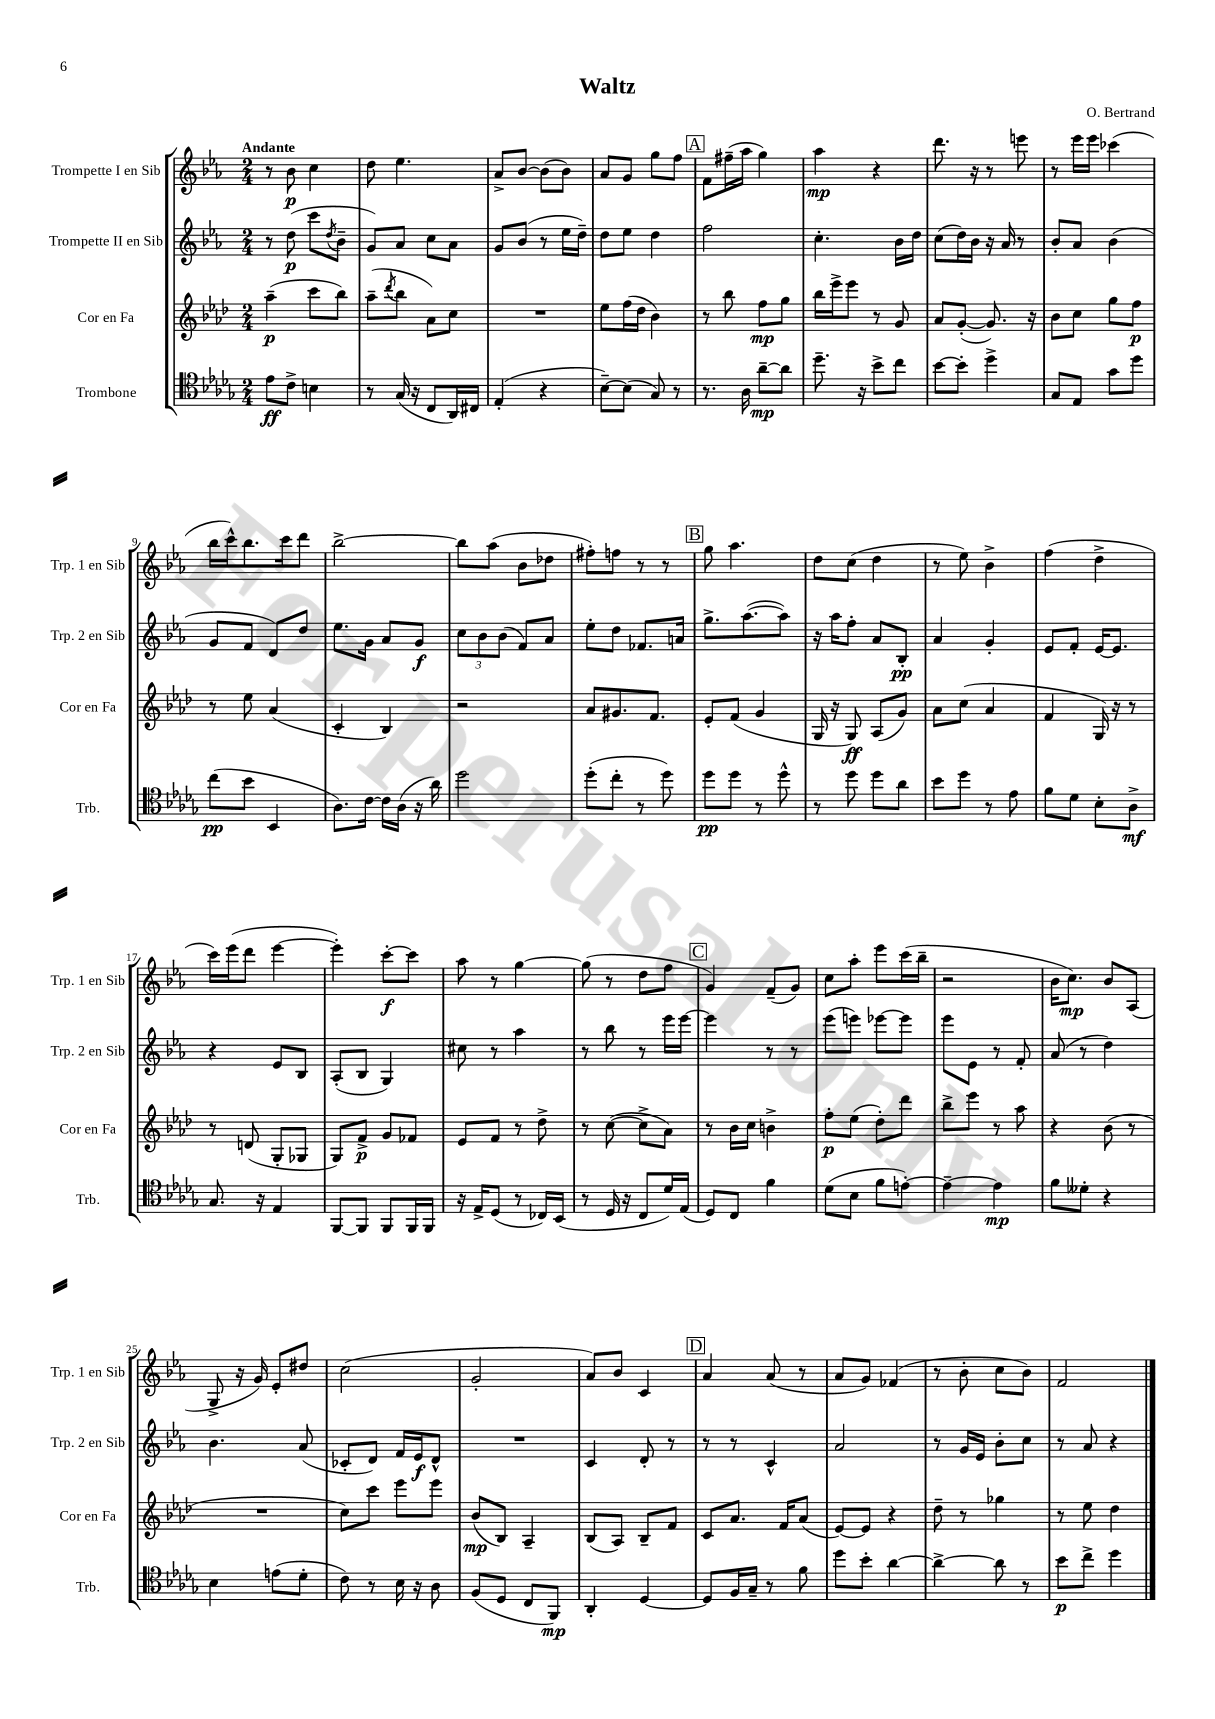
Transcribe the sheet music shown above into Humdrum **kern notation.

**kern	**kern	**kern	**kern
*staff4	*staff3	*staff2	*staff1
*clefC4	*clefG2	*clefG2	*clefG2
*k[b-e-a-d-g-]	*k[b-e-a-d-]	*k[b-e-a-]	*k[b-e-a-]
*M2/4	*M2/4	*M2/4	*M2/4
8e-	(4aa-~	8r	8r
8c^	.	(8dd	8b-
4B	8ccc	8ccc	4cc
.	.	8qdd	.
.	8bb-)	8b-~	.
=	=	=	=
8r	(8aa-~	8g)	8dd
.	8qddd-	.	.
(16G-	8bb-	8a-	4.ee-
16r	.	.	.
8C	8a-)	8cc	.
16AA-)	8cc	8a-	.
16C#	.	.	.
=	=	=	=
(4E-'	2r	8g	8a-^
.	.	(8b-	[8b-
4r	.	8r	(8b-]
.	.	16ee-	8b-)
.	.	16dd~)	.
=	=	=	=
[8B-~)	8ee-	8dd	8a-
(8B-]	(16ff	8ee-	8g
.	16dd-	.	.
8G-)	4b-)	4dd	8gg
8r	.	.	8ff
=	=	=	=
8.r	8r	2ff	8f
.	8bb-	.	(16ff#~
16A-	.	.	16aa-
[8a-~	8ff	.	4gg)
8a-]	8gg	.	.
=	=	=	=
8.dd-~	16bb-	4.cc'	4aa-
.	16eee-^	.	.
.	8eee-	.	.
16r	.	.	.
8b-^	8r	.	4r
8cc	8g	16b-	.
.	.	16dd	.
=	=	=	=
[8b-	8a-	(8cc	8.ddd
8b-']	([8g'	16dd)	.
.	.	16b-	16r
4dd-^	8.g])	16r	8r
.	.	16a-	.
.	.	8r	8eee
.	16r	.	.
=	=	=	=
8G-	8b-	8b-'	8r
8E-	8cc	8a-	16eee-
.	.	.	16eee-
8g-	8gg	(4b-	(4ccc-
8dd-	8ff	.	.
=	=	=	=
(8cc	8r	8g	16bb-
.	.	.	16ccc^^)
8b-	8ee-	8f	8.bb-
4BB-	(4a-	8d)	.
.	.	.	16ccc
.	.	8dd	8ddd
=	=	=	=
8.A-)	4c'	8.ee-	[2bb-^
[16c	.	16g	.
16c]	4B-)	8a-	.
(16A-	.	.	.
16r	.	8g	.
16a-)	.	.	.
=	=	=	=
2dd-	2r	12cc	8bb-]
.	.	12b-	.
.	.	.	(8aa-
.	.	(12b-	.
.	.	8f)	8b-
.	.	8a-	8dd-
=	=	=	=
(8dd-'	8a-	8ee-'	8ff#')
8cc'	8.g#	8dd	8ff
8r	.	8.f-	8r
.	8.f	.	.
8dd-)	.	.	8r
.	.	16a	.
=	=	=	=
8dd-	8e-'	8.gg^	8gg
8dd-	(8f	.	4.aa-
.	.	([8.aa-	.
8r	4g	.	.
8dd-^^	.	8aa-])	.
=	=	=	=
8r	16G	16r	8dd
.	16r	16aa-	.
8dd-	8G)	8ff'	(8cc
8dd-	(8A-	8a-	4dd
8a-	8g)	8B-'	.
=	=	=	=
8b-	8a-	4a-	8r
8dd-	(8cc	.	8ee-)
8r	4a-	4g'	4b-^
8e-	.	.	.
=	=	=	=
8f	4f	8e-	(4ff
8d-	.	8f'	.
8B-'	16G)	[16e-	4dd^
.	16r	8.e-]	.
8A-^	8r	.	.
=	=	=	=
8.G-	8r	4r	16ccc)
.	.	.	(16eee-
.	(8d	.	8ddd
16r	.	.	.
4E-	8G'	8e-	[4eee-
.	8G-	8B-	.
=	=	=	=
[8FF	8G)	(8A-'	4eee-'])
8FF]	8f^	8B-	.
8FF	8g	4G)	[8ccc'
16FF	8f-	.	8ccc]
16FF	.	.	.
=	=	=	=
16r	8e-	8cc#	8aa-
16E-^	.	.	.
(8D-	8f	8r	8r
8r	8r	4aa-	[4gg
16C-)	8dd-^	.	.
(16BB-	.	.	.
=	=	=	=
8r	8r	8r	(8gg]
16D-	([8cc	8bb-	8r
16r	.	.	.
8C	8cc^]	8r	8dd
16d-)	8a-)	16eee-	8ff
(16E-	.	[16eee-	.
=	=	=	=
8D-)	8r	4eee-]	4g)
8C	16b-	.	.
.	16cc	.	.
4f	4b^	8r	(8f~
.	.	8r	8g)
=	=	=	=
(8d-	8ff'	(8eee-	8cc
8B-	(8ee-	8eee)	8aa-'
8f	8dd-')	[8eee-	8eee-
[8e')	8ddd-	8eee-]	(16ccc
.	.	.	16bb-~
=	=	=	=
4e~_	8bb-^	8eee-	2r
.	8eee-	8e-	.
4e]	8r	8r	.
.	8aa-	8f'	.
=	=	=	=
8f	4r	(8a-	16b-
.	.	.	8.cc)
8d--'	.	8r	.
4r	(8b-	4dd)	8b-
.	8r	.	(8A-
=	=	=	=
4B-	2r	4.b-	8G^
.	.	.	16r
.	.	.	16g)
(8e	.	.	8e-'
8d-'	.	(8a-	8dd#
=	=	=	=
8c)	8cc)	8c-'	(2cc
8r	8ccc	8d)	.
16B-	8eee-	16f	.
16r	.	16e-	.
8A-	8eee-	8d^^	.
=	=	=	=
(8F	(8b-	2r	2g'
8D-	8B-)	.	.
8C	4A-~	.	.
8FF)	.	.	.
=	=	=	=
4AA-'	(8B-	4c	8a-)
.	8A-)	.	8b-
[4D-	8B-~	8d'	4c
.	8f	8r	.
=	=	=	=
8D-]	8c	8r	4a-
16F	8.a-	8r	.
16G-~	.	.	.
8r	.	4c^^	(8a-
.	16f	.	.
8f	(8a-	.	8r
=	=	=	=
8dd-	[8e-)	2a-	8a-
8b-'	8e-]	.	8g)
[4a-	4r	.	(4f-
=	=	=	=
4a-^_	8dd-~	8r	8r
.	8r	16g	8b-'
.	.	16e-	.
8a-]	4gg-	8b-'	8cc
8r	.	8cc	8b-)
=	=	=	=
8b-	8r	8r	2f
8cc^	8ee-	8a-	.
4dd-	4dd-	4r	.
==	==	==	==
*-	*-	*-	*-
